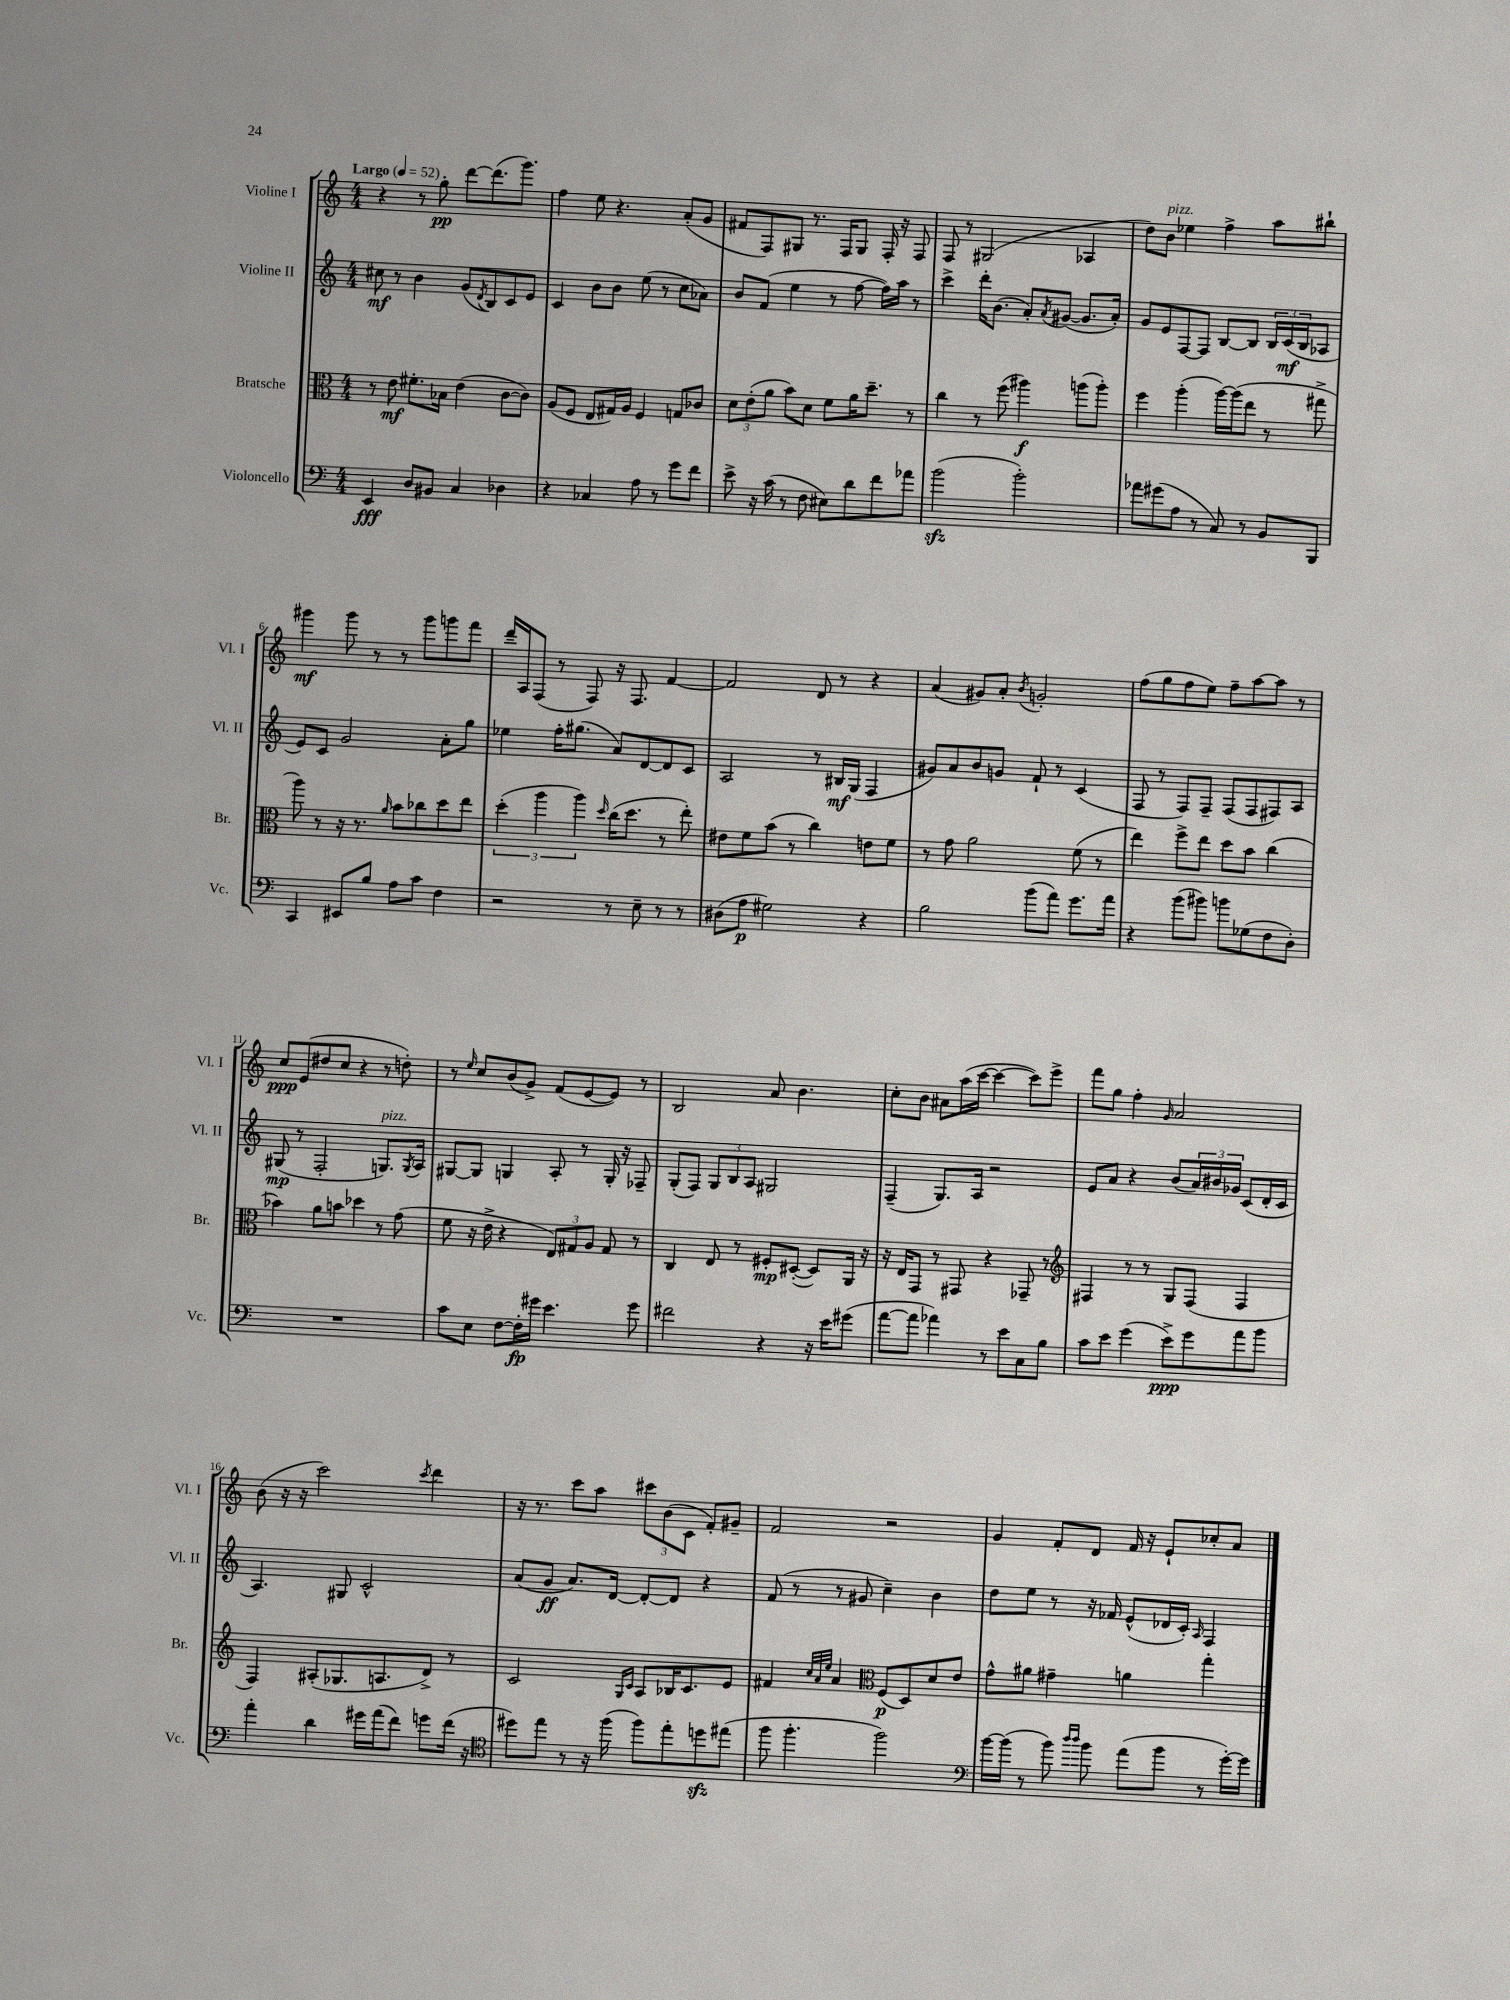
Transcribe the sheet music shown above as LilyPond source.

<<
\new StaffGroup <<
\new Staff = "s0" \with { instrumentName = "Violine I" shortInstrumentName = "Vl. I" } {
    \clef treble \key c \major \numericTimeSignature \time 4/4 \tempo "Largo" 4 = 52
    r4 r8 g''8-.\pp d'''8~ d'''8.( g'''8.) |
    f''4 e''8 r4. a'8-.( g'8 |
    fis'8 f8) gis8 r8. f16 gis8 f16-. r16 f8 |
    f8 r8 gis2( aes4 |
    d''8) b'8^\markup { \italic "pizz." } ees''4 f''4-> a''8 bis''8-! |
    gis'''4\mf gis'''8 r8 r8 gis'''8 g'''8 f'''8 |
    d'''16-- a16 f8( r8 f8) r16 f8. f'4~ |
    f'2 d'8 r8 r4 |
    a'4( gis'8) a'8-. \acciaccatura { b'8 } g'2-. |
    f''8( g''8 f''8 e''8) f''8-- a''8~ a''8 r8 |
    c''8\ppp e'8( dis''8 c''8 r4 r8 d''8-.) |
    r8 \grace { e''16 } c''8 b'8( g'8->) f'8( e'8~ e'8) r8 |
    b2 a'8 b'4. |
    c''8-. b'8 ais'8 a''16( c'''16~ c'''4~ c'''8) e'''8-> |
    f'''8 g''8 f''4-. \grace { g'16 } a'2 |
    b'8( r16 r16 c'''2) \acciaccatura { c'''8 } d'''4 |
    r16 r8. c'''8 a''8 \tuplet 3/2 { cis'''8 b'8( c'8 } f'8-.) gis'8-- |
    f'2 r2 |
    g'4 f'8-. d'8 f'16 r16 e'8-! ces''8-. a'8 \bar "|." |
}
\new Staff = "s1" \with { instrumentName = "Violine II" shortInstrumentName = "Vl. II" } {
    \clef treble \key c \major \numericTimeSignature \time 4/4
    cis''8\mf r8 b'4 g'8( \acciaccatura { d'8 } b8) c'8 e'8 |
    c'4 b'8 b'8 e''8( r8 c''8 aes'8) |
    b'8 f'8( e''4 r8 f''8~ f''16) a''16 r8 |
    c'''4-> d'''16-. b'8.( a'8-.) \acciaccatura { a'8 } gis'8~( gis'8. a'16-.) |
    g'8 e'8 f8~ f8 b8~ b8 \tuplet 3/2 { b16 c'16\mf( b16 } aes8 |
    e'8) c'8 g'2 a'8-. g''8 |
    ees''4 f''16-. gis''8.( a'8) d'8~ d'8 c'8 |
    a2 r8 bis16\mf g16( f4 |
    gis'8) a'8 b'8 g'8 f'8-! r8 c'4( |
    f8 r8 f8) f8-- f8( f8 fis8) a8 |
    gis8\mp( r8 f2-. g8.^\markup { \italic "pizz." }) \acciaccatura { g8 } a16 |
    gis8~ gis8 g4 a8-. r8 g16-. r16 fes8-- |
    g8-.( f8) \tuplet 3/2 { g8 b8 a8 } gis2 |
    f4--( g8.) a16 r2 |
    e'8 a'8 r4 b'8( \tuplet 3/2 { a'16) bis'16 ges'16 } c'8( d'16-. c'16 |
    a4.) gis8 c'2-^ |
    a'8( g'8\ff a'8.) d'16~ d'8~-. d'8 r4 |
    f'8( r8 r8 gis'8 c''4--) b'4 |
    d''8 e''8 r8 r16 fes'16 e'8-^( des'16 c'16-.) \grace { a16 } f4 \bar "|." |
}
\new Staff = "s2" \with { instrumentName = "Bratsche" shortInstrumentName = "Br." } {
    \clef alto \key c \major \numericTimeSignature \time 4/4
    r8 e'8\mf fis'8.-. bes16 e'4( c'8~ c'8) |
    a8( f8 e8 gis16) a16 f4 g8 ces'8 |
    \tuplet 3/2 { d'8 e'8-.( a'8 } b'8) d'8 f'8 a'16 d''8.-- r8 |
    c''4 r8 f''8( ais''4\f) a''8( a''8-.) |
    f''4 a''4-.( a''16~) a''16( e''8 r8 gis''8-> |
    a''8) r8 r16 r8. \grace { a'16 } b'8 ces''8 d''8 e''8 |
    \tuplet 3/2 { d''4-.( a''4 a''4) } \grace { d''16 } c''16( d''8. r8 e''8-.) |
    eis'8 f'8 b'8( r8 c''4) e'8 f'8 |
    r8 g'8 a'2 f'8( r8 |
    e''4) f''8-> e''8 d''8 b'8 c''4( |
    bes'4) a'8 b'8 des''4 r8 g'8( |
    f'8 r16 e'16-> r4 \tuplet 3/2 { e8) gis8 a8 } gis8 r8 |
    c4 e8 r8 fis8-.\mp dis8~-.( dis8) a,16 r16 |
    r16 e16 g,8 r8 gis,8 r4 ges,8-- r8 |
    \clef treble fis4 r8 r8 g8 fis8( fis4 |
    f4) ais8-.( ges8. a8. d'8->) r8 |
    c'2 \grace { g16 c'16 } a8 bes16 c'8. e'8 |
    fis'4 \grace { c''32 a'32 e''32 } a'4 \clef alto f8\p( d8) d'8 e'8 |
    g'8-^ ais'8 gis'4-- a'4 g''4-. \bar "|." |
}
\new Staff = "s3" \with { instrumentName = "Violoncello" shortInstrumentName = "Vc." } {
    \clef bass \key c \major \numericTimeSignature \time 4/4
    e,4\fff d8 bis,8 c4 des4 |
    r4 ces4 a8 r8 g'8 f'8 |
    e'8-> r16 c'16( r8 f8 eis8) d'8 f'8 aes'8 |
    b'2\sfz( b'2-.) |
    aes'8 gis'8( a8 r8 c8) r8 b,8 b,,8 |
    c,4 eis,8 b8 a8 c'8 f4 |
    r2 r8 e8-- r8 r8 |
    dis8( a8\p gis2) r4 |
    b2 b'8( a'8) g'8. a'16 |
    r4 b'8( bis'8) b'8 ges8( f8 d8-.) |
    R1 |
    c'8 e8 f8~ f16-.\fp gis'16 e'4. gis'8 |
    fis'2 r4 r16 e'16 gis'8( |
    a'8~ a'8 aes'4) r8 e'8 c8 b8 |
    c'8 e'8 g'4( e'8->\ppp) g'8 a'8 b'8 |
    a'4-. d'4 gis'16 a'16( f'8) g'8 f'16( r16 |
    \clef tenor dis''8) e''8 r8 r16 f''16( f''8) e''8-. d''8\sfz eis''8( |
    f''8 f''4.-. f''2) |
    \clef bass b'16~ b'16( r8 b'8) \grace { d''16 d''16 } b'8 a'8( b'8 r8 g'16~-.) g'16 \bar "|." |
}
>>
>>
